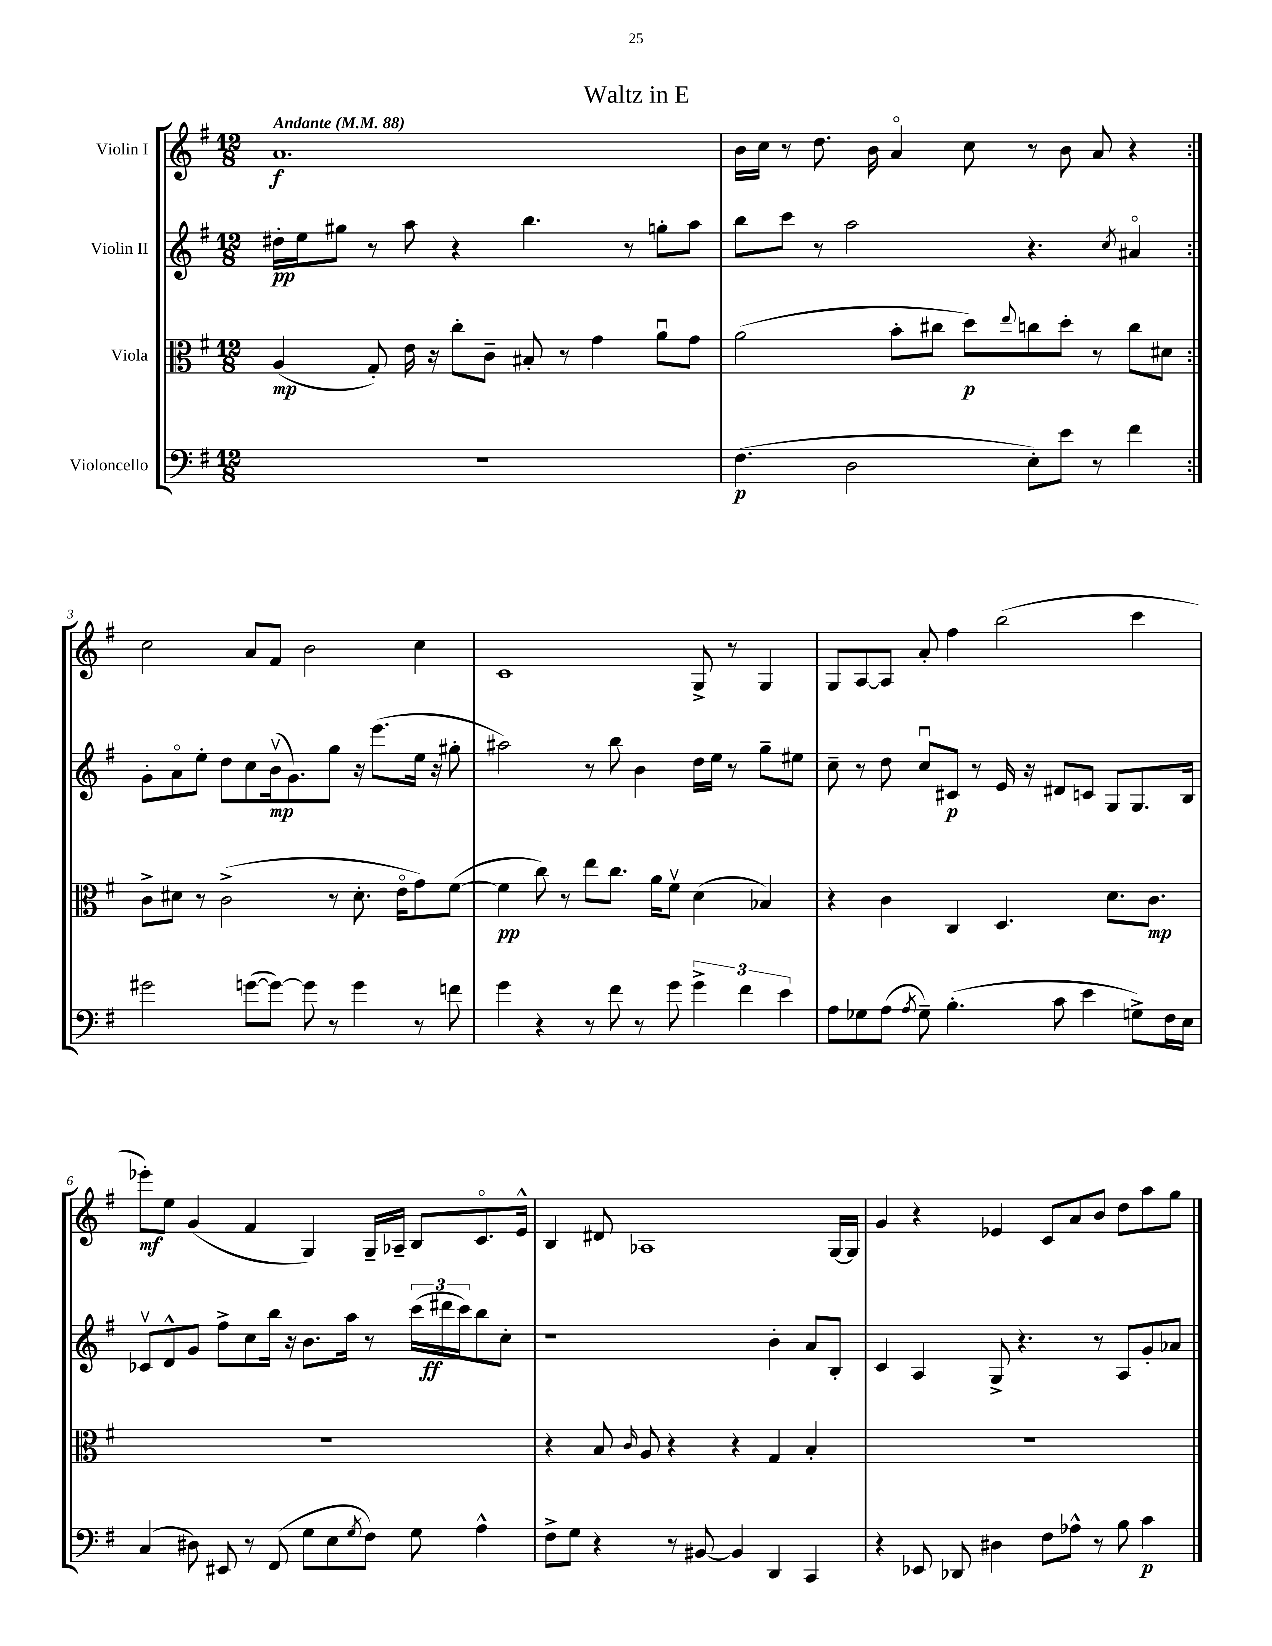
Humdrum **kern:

**kern	**dynam	**kern	**dynam	**kern	**dynam	**kern	**dynam
*part4	*part4	*part3	*part3	*part2	*part2	*part1	*part1
*staff4	*staff4	*staff3	*staff3	*staff2	*staff2	*staff1	*staff1
*I"Violoncello	*	*I"Viola	*	*I"Violin II	*	*I"Violin I	*
*clefF4	*	*clefC3	*	*clefG2	*	*clefG2	*
*k[f#]	*	*k[f#]	*	*k[f#]	*	*k[f#]	*
*M12/8	*	*M12/8	*	*M12/8	*	*M12/8	*
*MM88	*	*MM88	*	*MM88	*	*MM88	*
=1	=1	=1	=1	=1	=1	=1	=1
!	!	!	!	!	!	!LO:TX:a:B:t=Andante	!
1.r	.	(4A/	mp	16dd#X'\LL	pp	1.a	f
.	.	.	.	16ee\J	.	.	.
.	.	.	.	8gg#X\J	.	.	.
.	.	8G'/)	.	8r	.	.	.
.	.	16e\	.	8aa\	.	.	.
.	.	16r	.	.	.	.	.
.	.	8cc'\L	.	4r	.	.	.
.	.	8c~\J	.	.	.	.	.
.	.	8B#X'/	.	4.bb\	.	.	.
.	.	8r	.	.	.	.	.
.	.	4g\	.	.	.	.	.
.	.	.	.	8r	.	.	.
.	.	8au\L	.	8ggn'\L	.	.	.
.	.	8g\J	.	8aa\J	.	.	.
=2	=2	=2	=2	=2	=2	=2	=2
(4.F#\	p	(2a\	.	8bb\L	.	16b\LL	.
.	.	.	.	.	.	16cc\JJ	.
.	.	.	.	8ccc\J	.	8r	.
.	.	.	.	8r	.	8.dd\	.
2D\	.	.	.	2aa\	.	.	.
.	.	.	.	.	.	16b\	.
.	.	8b'\L	.	.	.	4a/	.
.	.	8cc#X\J	.	.	.	.	.
.	.	8dd\L)	p	.	.	8cc\	.
.	.	8qqee/	.	.	.	.	.
8E'\L)	.	8ccn\	.	4.r	.	8r	.
8e\J	.	8dd'\J	.	.	.	8b\	.
8r	.	8r	.	.	.	8a/	.
.	.	.	.	8qcc/	.	.	.
4f#\	.	8cc\L	.	4a#X/	.	4r	.
.	.	8d#X\J	.	.	.	.	.
!!LO:LB:g=z
=3:|!	=3:|!	=3:|!	=3:|!	=3:|!	=3:|!	=3:|!	=3:|!
2g#X\	.	8c^\L	.	8g'\L	.	2cc\	.
.	.	8d#X\J	.	8a\	.	.	.
.	.	8r	.	8ee'\J	.	.	.
.	.	(2c^\	.	8dd\L	.	.	.
([8gn\L	.	.	.	8cc\	.	8a/L	.
8g\J_)	.	.	.	(16bv\k	mp	8f#/J	.
.	.	.	.	8.g\)	.	.	.
8g\]	.	.	.	.	.	2b\	.
8r	.	8r	.	8gg\J	.	.	.
4g\	.	8.d#'\	.	16r	.	.	.
.	.	.	.	(8.eee\L	.	.	.
.	.	16e\KL	.	.	.	.	.
8r	.	8g\)	.	16ee\Jk	.	4cc\	.
.	.	.	.	16r	.	.	.
8fn\	.	([8f#\J	.	8gg#X'\	.	.	.
=4	=4	=4	=4	=4	=4	=4	=4
4g\	.	4f#\]	pp	2aa#X\)	.	1c	.
4r	.	8cc\)	.	.	.	.	.
.	.	8r	.	.	.	.	.
8r	.	8ee\L	.	8r	.	.	.
8f#\	.	8.cc\J	.	8bb\	.	.	.
8r	.	.	.	4b\	.	.	.
.	.	16a\KL	.	.	.	.	.
8g\	.	8f#v\J	.	.	.	.	.
6g^\	.	(4d\	.	16dd\LL	.	8G^/	.
.	.	.	.	16ee\JJ	.	.	.
.	.	.	.	8r	.	8r	.
6f#\	.	.	.	.	.	.	.
.	.	4B-X/)	.	8gg~\L	.	4G/	.
6e\	.	.	.	.	.	.	.
.	.	.	.	8ee#X\J	.	.	.
=5	=5	=5	=5	=5	=5	=5	=5
8A\L	.	4r	.	8cc~\	.	8G/L	.
8G-X\	.	.	.	8r	.	[8A/	.
(8A\J	.	4c\	.	8dd\	.	8A/J]	.
8qA/	.	.	.	.	.	.	.
8G-~\)	.	.	.	8ccu/L	.	8a'/	.
(4.B'\	.	4C/	.	8c#X/J	p	4ff#\	.
.	.	.	.	8r	.	.	.
.	.	4.D/	.	16e/	.	(2bb\	.
.	.	.	.	16r	.	.	.
8c\	.	.	.	8d#X/L	.	.	.
4e\	.	.	.	8cn/J	.	.	.
.	.	8.d\L	.	8G/L	.	.	.
8Gn^\L)	.	.	.	8.G/	.	4ccc\	.
.	.	8.c\J	mp	.	.	.	.
16F#\L	.	.	.	.	.	.	.
16E\JJ	.	.	.	16B/Jk	.	.	.
!!LO:LB:g=z
=6	=6	=6	=6	=6	=6	=6	=6
(4C/	.	1.r	.	8c-Xv/L	.	8eee-X'\L)	mf
.	.	.	.	8d^^/	.	8ee\J	.
8D#X\)	.	.	.	8g/J	.	(4g/	.
8EE#X/	.	.	.	8ff#^\L	.	.	.
8r	.	.	.	8cc\	.	4f#/	.
(8FF#/	.	.	.	16bb\Jk	.	.	.
.	.	.	.	16r	.	.	.
8G\L	.	.	.	8.b\L	.	4G/)	.
8E\	.	.	.	.	.	.	.
.	.	.	.	16aa\Jk	.	.	.
8qG/	.	.	.	.	.	.	.
8F#\J)	.	.	.	8r	.	16G~/LL	.
.	.	.	.	.	.	16A-X~/JJ	.
8G\	.	.	.	(24ccc\LL	.	8B/L	.
.	.	.	.	24ddd#X\	ff	.	.
.	.	.	.	24ccc\J)	.	.	.
4A^^\	.	.	.	8bb\	.	8.c/	.
.	.	.	.	8cc'\J	.	.	.
.	.	.	.	.	.	16e^^/Jk	.
=7	=7	=7	=7	=7	=7	=7	=7
8F#^\L	.	4r	.	1r	.	4B/	.
8G\J	.	.	.	.	.	.	.
4r	.	8B/	.	.	.	8d#X/	.
.	.	16qqc/	.	.	.	.	.
.	.	8A/	.	.	.	1A-X	.
8r	.	4r	.	.	.	.	.
[8BB#X/	.	.	.	.	.	.	.
4BB#/]	.	4r	.	.	.	.	.
4DD/	.	4G/	.	4b'\	.	.	.
4CC/	.	4B'/	.	8a/L	.	.	.
.	.	.	.	8B'/J	.	[16G/LL	.
.	.	.	.	.	.	16G/JJ]	.
=8	=8	=8	=8	=8	=8	=8	=8
4r	.	1.r	.	4c/	.	4g/	.
8EE-X/	.	.	.	4A/	.	4r	.
8DD-X/	.	.	.	.	.	.	.
4D#X\	.	.	.	8G^/	.	4e-X/	.
.	.	.	.	4.r	.	.	.
8F#\L	.	.	.	.	.	8c/L	.
8A-X^^\J	.	.	.	.	.	8a/	.
8r	.	.	.	8r	.	8b/J	.
8B\	.	.	.	8A/L	.	8dd\L	.
4c\	p	.	.	8g'/	.	8aa\	.
.	.	.	.	8a-X/J	.	8gg\J	.
==	==	==	==	==	==	==	==
*-	*-	*-	*-	*-	*-	*-	*-
